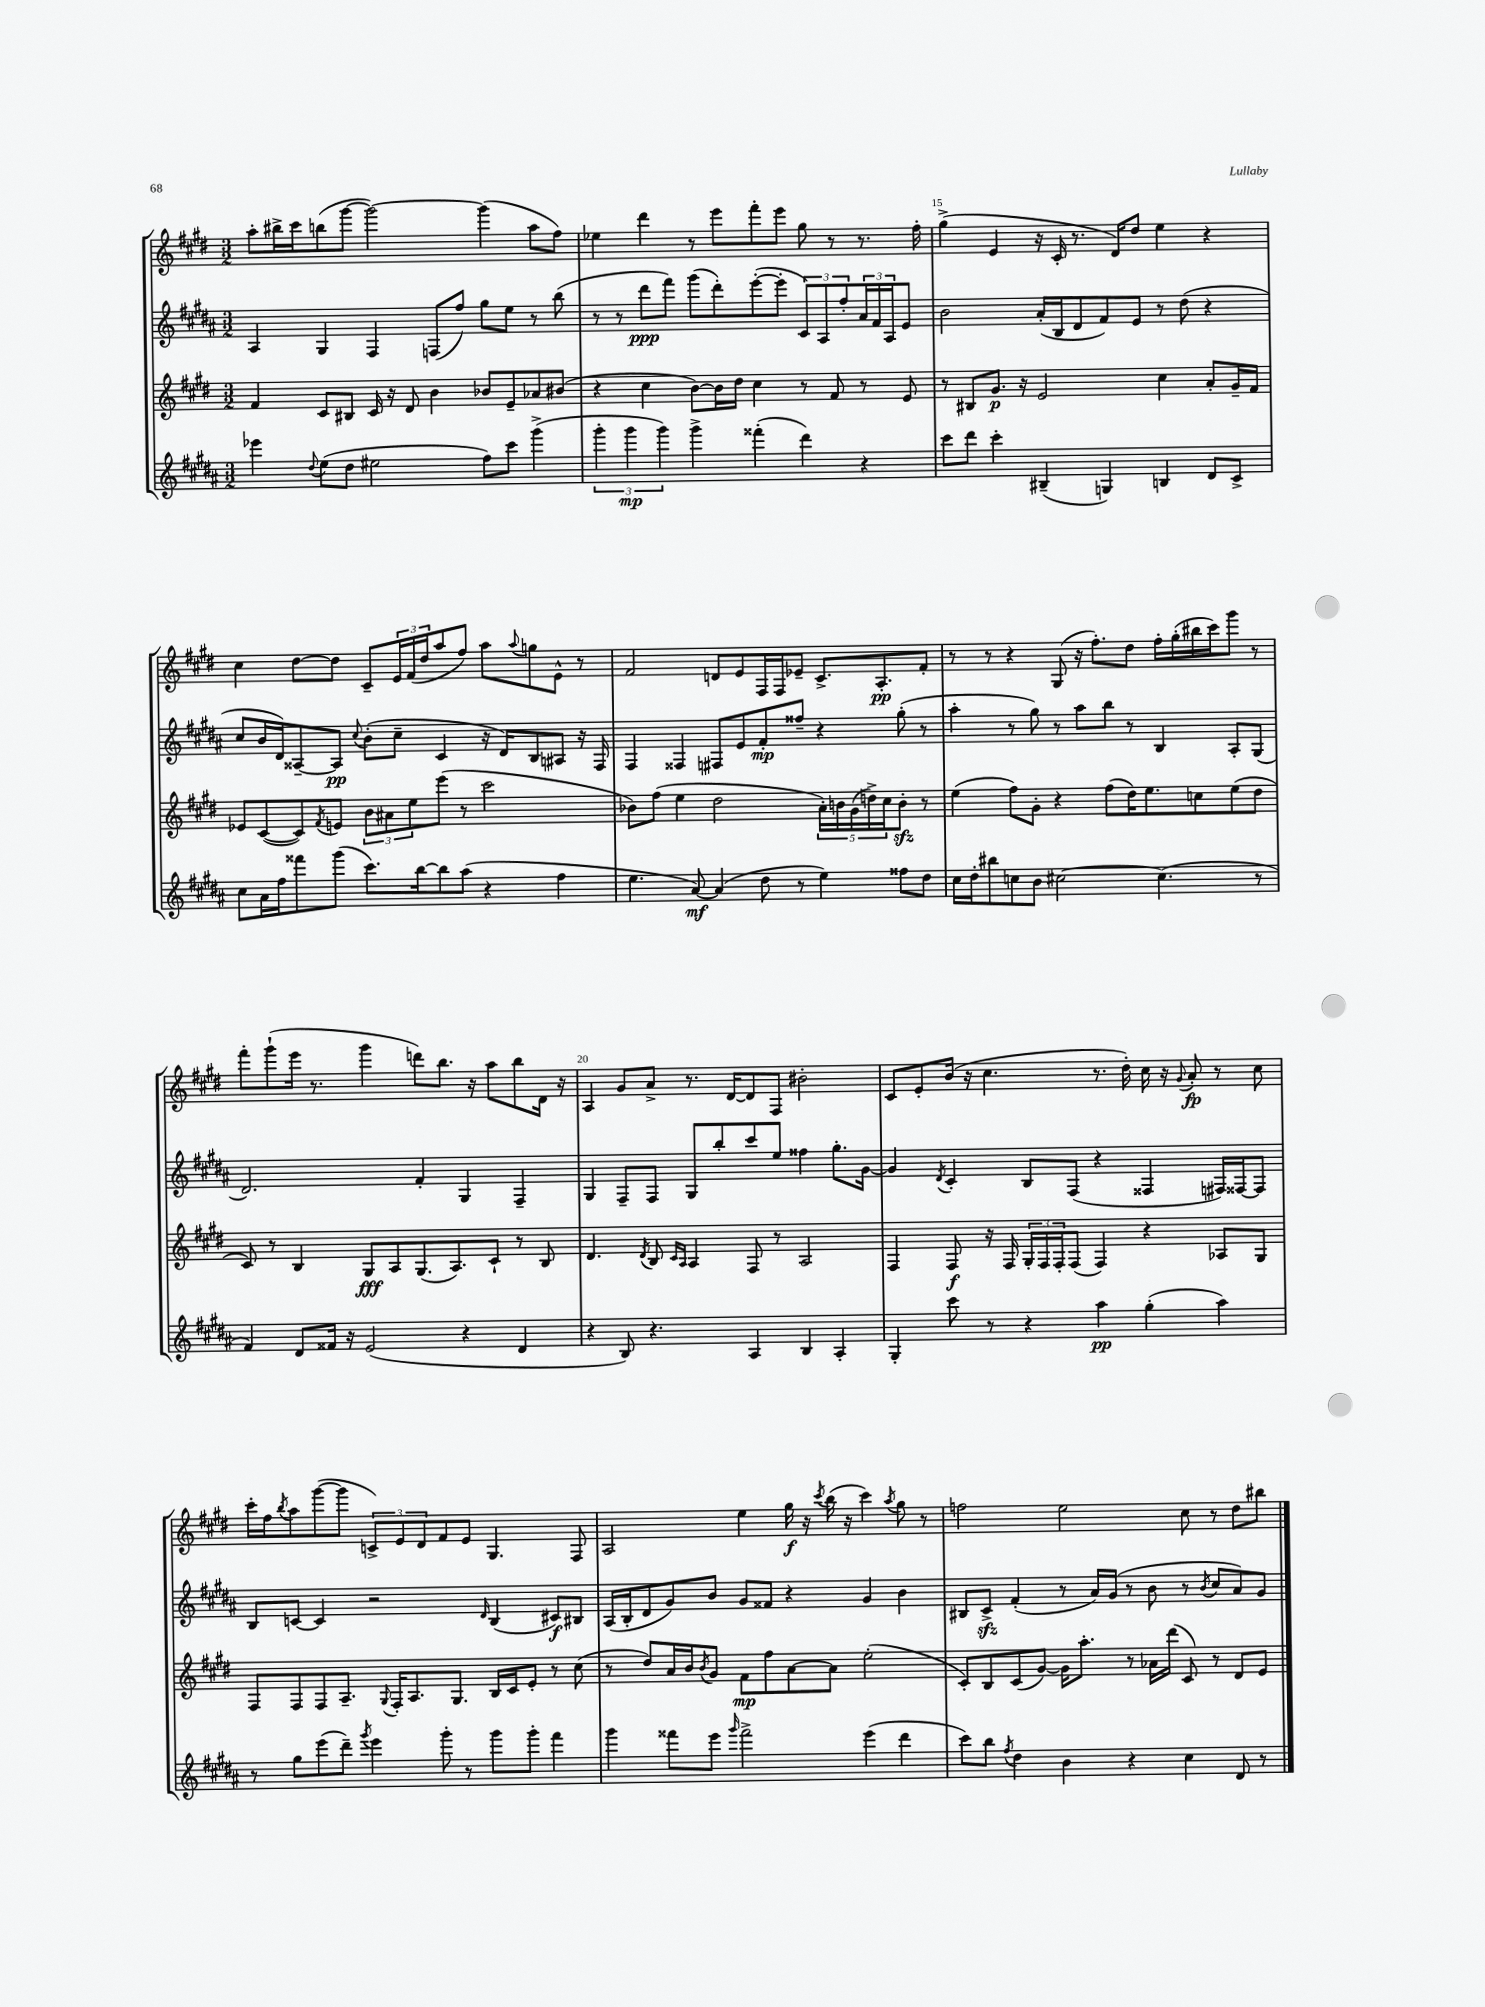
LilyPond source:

<<
\new StaffGroup <<
\new Staff = "s0" {
    \clef treble \key e \major \numericTimeSignature \time 3/2
    a''8-. bis''16-> cis'''16 b''8( gis'''8~ gis'''2~) gis'''4( a''8 fis''8) |
    ees''4 dis'''4 r8 e'''8 fis'''8-. e'''8 gis''8 r8 r8. fis''16-. |
    gis''4->( e'4 r16 cis'16-. r8. dis'16) dis''8 e''4 r4 |
    cis''4 dis''8~ dis''8 cis'8-- \tuplet 3/2 { e'16 fis'16( dis''16 } a''8 fis''8) a''8 \appoggiatura { a''8 } g''8 e'8-^ r8 |
    fis'2 d'8 e'8 fis16 fis16 ees'8-- cis'8.-> a8.-.\pp fis'8-. |
    r8 r8 r4 gis8( r16 fis''8.-.) dis''8 fis''16-. gis''16-.( bis''16 cis'''16) gis'''8 r8 |
    fis'''8-. gis'''8-!( e'''16 r8. gis'''4 d'''8) b''8. r16 a''8 b''8 dis'16 r16 |
    a4 gis'8 a'8-> r8. dis'16~ dis'8 fis8 bis'2-. |
    cis'8 e'8-. b'16( r16 cis''4. r8. dis''16-.) cis''16 r16 \appoggiatura { gis'8 } a'8-.\fp r8 cis''8 |
    cis'''16-. fis''16 \acciaccatura { b''8 } a''8 gis'''8~( gis'''8 \tuplet 3/2 { c'8->) e'8 dis'8 } fis'8 e'8 gis4. fis8 |
    a2 e''4 gis''16\f r16 \acciaccatura { cis'''8 } b''16( r16 cis'''4) \acciaccatura { a''8 } gis''8 r8 |
    f''2 e''2 cis''8 r8 dis''8 bis''8 \bar "|." |
}
\new Staff = "s1" {
    \clef treble \key b \major \numericTimeSignature \time 3/2
    ais4 gis4 fis4 f8( fis''8) gis''8 e''8 r8 b''8( |
    r8 r8 dis'''8\ppp fis'''8) gis'''8( dis'''8-.) e'''8~-.( e'''8-. \tuplet 3/2 { cis'8) ais8 fis''8-. } \tuplet 3/2 { ais'16 fis'16 ais16 } e'8 |
    b'2 ais'16-.( b16 dis'8 fis'8) e'8 r8 dis''8( r4 |
    cis''8 b'16 dis'16) aisis8~-- aisis8\pp \appoggiatura { cis''8 } b'8-.( cis''8-- cis'4 r16 dis'16) b8 ais8 r16 fis16 |
    fis4 fisis4 fis8 e'8 fis'8-.\mp fisis''8-- r4 gis''8-.( r8 |
    ais''4-. r8 gis''8) r8 ais''8 b''8 r8 b4 ais8-. gis8( |
    dis'2.) fis'4-. gis4 fis4-- |
    gis4 fis8-- fis8 gis8 b''8-. cis'''8 e''8 fisis''4 gis''8.-. gis'16~ |
    gis'4 \acciaccatura { dis'8 } cis'4-. b8 fis8( r4 fisis4 fis16) fisis16~ fisis8 |
    b8 c'8~ c'4 r2 \grace { dis'16 } b4( cis'8\f) bis8 |
    ais16( b16-. dis'8 gis'8) b'8 gis'8 fisis'8 r4 gis'4 b'4 |
    bis8 cis'8->\sfz fis'4-.( r8 ais'16) gis'16( r8 b'8 r8 \acciaccatura { b'8 } cis''8 ais'8) gis'8 \bar "|." |
}
\new Staff = "s2" {
    \clef treble \key e \major \numericTimeSignature \time 3/2
    fis'4 cis'8 bis8 cis'16 r16 dis'8 b'4 bes'8 e'8-- aes'8 bis'8( |
    r4 cis''4 b'8~) b'16 dis''16 cis''4 r8 fis'8 r8 e'8 |
    r8 bis8 gis'8.\p r16 e'2 cis''4 a'8-. gis'16-- fis'16 |
    ees'8 cis'8~( cis'8) \acciaccatura { fis'8 } e'8 \tuplet 3/2 { b'8 ais'8 e''8 } e'''8( r8 cis'''2 |
    bes'8) fis''8( e''4 dis''2 \tuplet 5/4 { a'16-.) b'16 gis'16( d''16->) cis''16 } b'8-.\sfz r8 |
    e''4( fis''8) gis'8-. r4 fis''8( dis''16) e''8. c''8 e''8( dis''8 |
    cis'8) r8 b4 gis8\fff a8 gis8.( a8.) cis'8-! r8 b8 |
    dis'4. \acciaccatura { dis'8 } b8 \grace { cis'16 a16 } a4 fis8 r8 a2 |
    fis4 fis8\f r16 fis16 \tuplet 3/2 { gis16-. fis16 fis16-. } fis8( fis4) r4 aes8 gis8 |
    fis8 fis8 fis8 a8.-- \appoggiatura { gis8 } fis16-. a8. gis8. b16 cis'16 e'8-. r8 cis''8( |
    r8 dis''8) a'16 b'16 \acciaccatura { b'8 } gis'8 fis'8\mp fis''8 a'8~ a'8 e''2-.( |
    cis'8-.) b8 cis'8( gis'8~) gis'16 a''8.-. r8 aes'16 dis'''16( cis'8) r8 dis'8 e'8 \bar "|." |
}
\new Staff = "s3" {
    \clef treble \key b \major \numericTimeSignature \time 3/2
    ees'''4 \appoggiatura { dis''8 } e''8( dis''8 eis''2 fis''8) cis'''8 gis'''4->( |
    \tuplet 3/2 { gis'''4-. gis'''4\mp gis'''4) } gis'''4-> fisis'''4-.( dis'''4) r4 |
    cis'''8 dis'''8 cis'''4-. bis4--( g4) b4 dis'8 cis'8-> |
    cis''8 ais'16 fis''16 fisis'''8 gis'''8( cis'''8.) b''16~ b''8 ais''8( r4 fis''4 |
    e''4. ais'8~\mf) ais'4( dis''8 r8 e''4) fisis''8 dis''8 |
    cis''16 dis''16-. bis''8 c''8 b'8 cis''2~ cis''4.( r8 |
    fis'4) dis'8 fisis'16 r16 e'2( r4 dis'4 |
    r4 b8) r4. ais4 b4 ais4-. |
    gis4-. cis'''8 r8 r4 ais''4\pp gis''4-.( ais''4) |
    r8 gis''8 e'''8( dis'''8--) \acciaccatura { gis'''8 } e'''4 gis'''8-. r8 gis'''8 gis'''8-. fis'''4 |
    gis'''4 fisis'''8 e'''8 \grace { gis'''16 } fisis'''2-> e'''4( dis'''4 |
    cis'''8) b''8 \acciaccatura { fis''8 } dis''4 b'4 r4 cis''4 dis'8 r8 \bar "|." |
}
>>
>>
\layout { \context { \Score currentBarNumber = #13 \override BarNumber.break-visibility = ##(#f #t #t) barNumberVisibility = #(every-nth-bar-number-visible 5) } }
